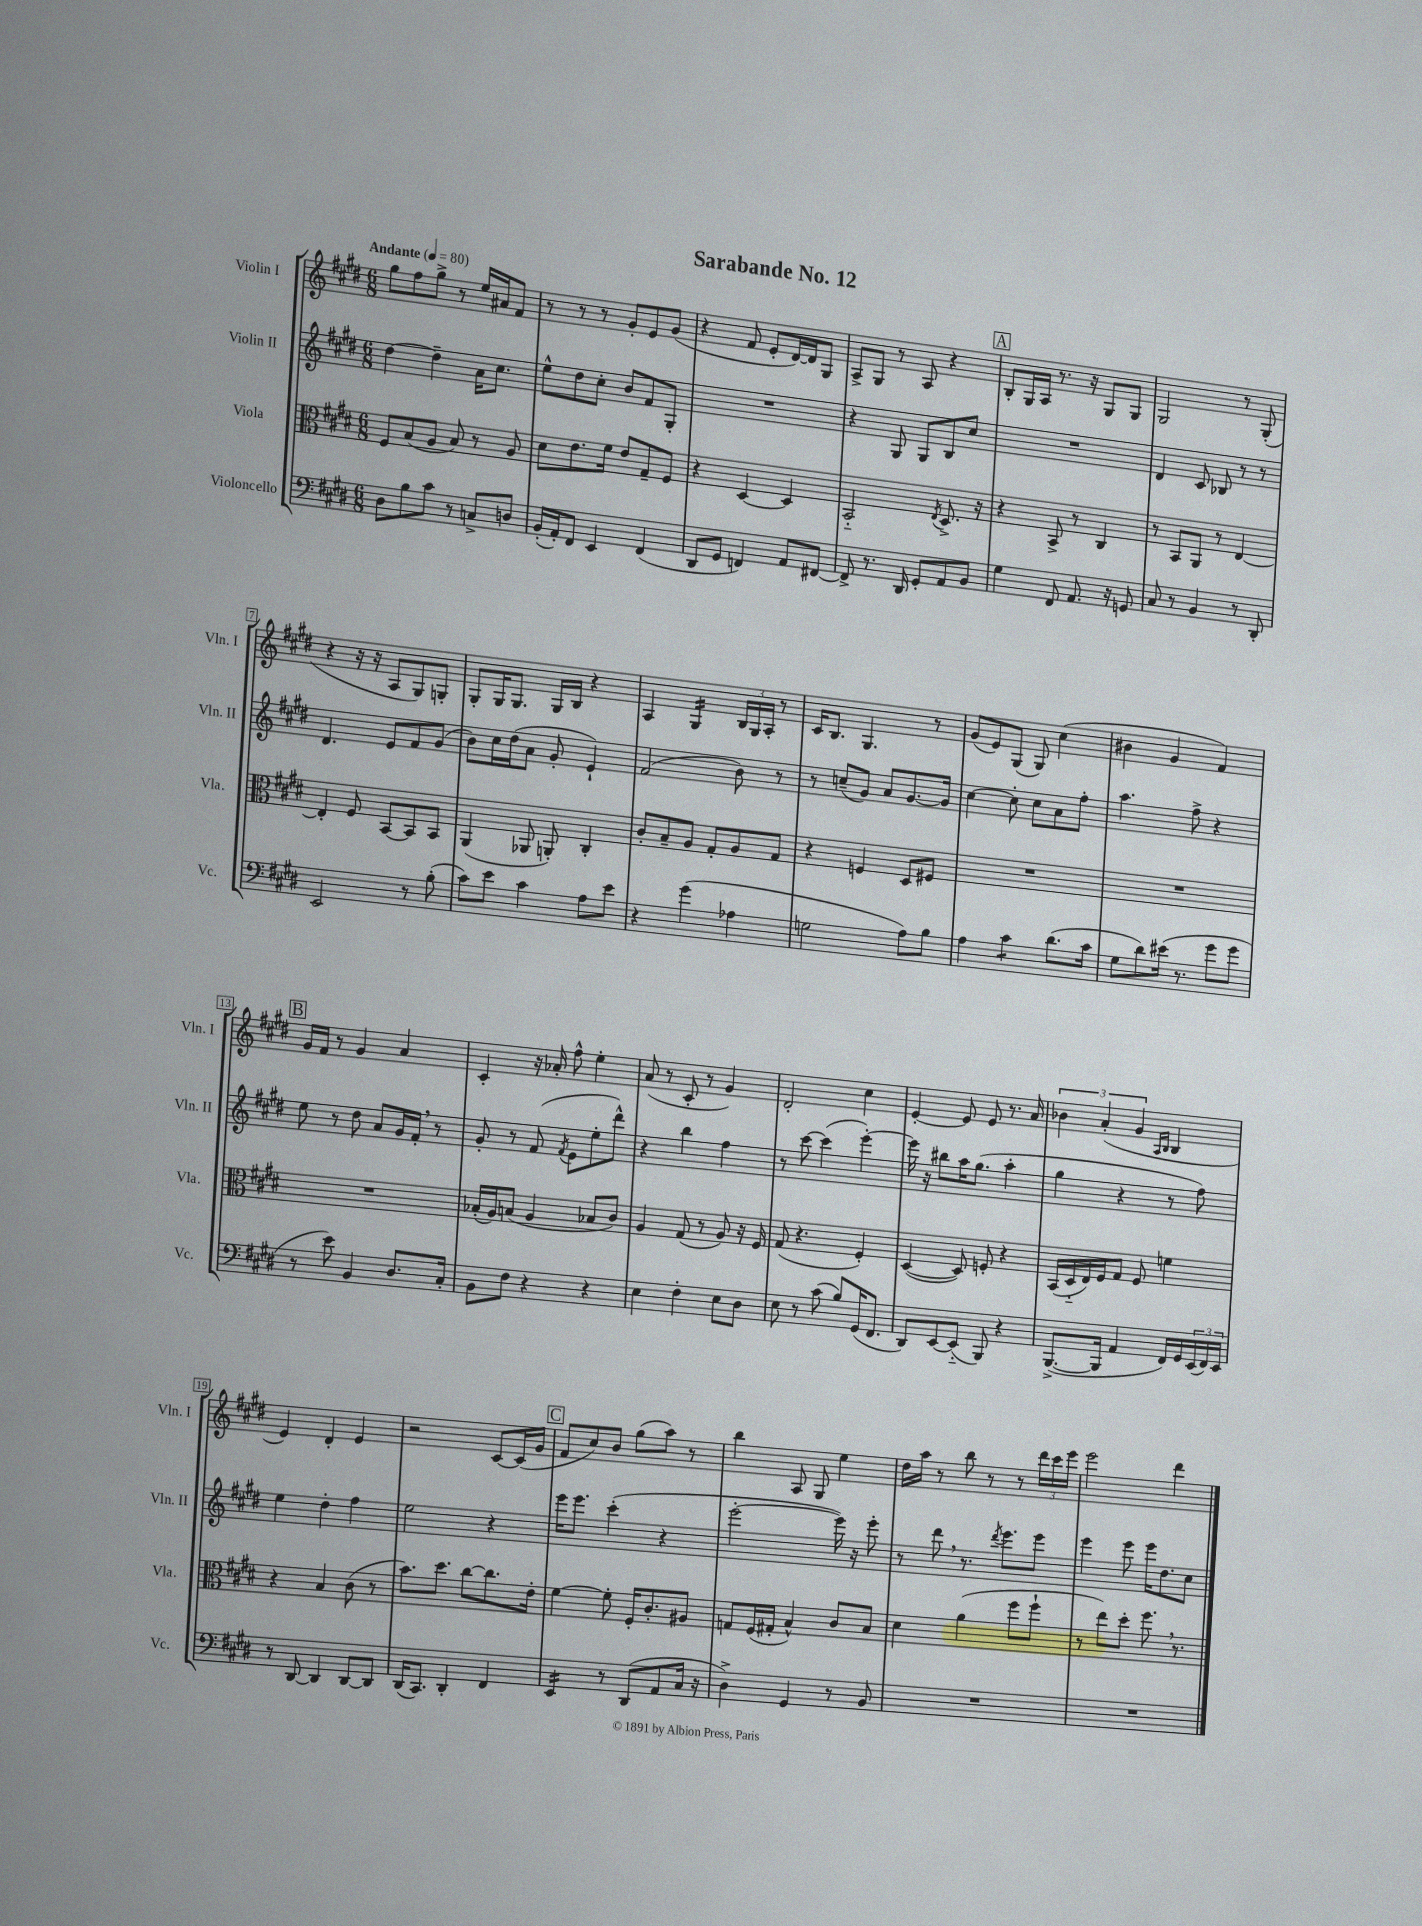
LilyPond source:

\header { title = "Sarabande No. 12" }
<<
\new StaffGroup <<
\new Staff = "s0" \with { instrumentName = "Violin I" shortInstrumentName = "Vln. I" } {
    \clef treble \key e \major \numericTimeSignature \time 6/8 \tempo "Andante" 4 = 80
    gis''8 fis''8 gis''8-> r8 e''16 ais'16 fis'8 |
    r8 r8 r8 gis'8-. e'8 gis'8( |
    r4 fis'8 e'8-. dis'16~) dis'16 gis8 |
    a8-> gis8 r8 a8 r4 |
    \mark \markup { \box "A" } b8-. gis16 a16 r8. r16 gis8 gis8 |
    gis2 r8 gis8-.( |
    r4 r16 r16 a8 gis8) g8-. |
    gis8-. gis16 gis8. gis16 b16 r4 |
    a4 gis4:16 \tuplet 3/2 { b16 gis16 a16-. } r8 |
    cis'16 b8. gis4. r8 |
    gis'8( e'8) gis8( gis8) cis''4( |
    bis'4 gis'4 fis'4) |
    \mark \markup { \box "B" } gis'16 fis'16 r8 gis'4 a'4 |
    cis'4-. r16 aes'16-. fis''8-^ e''4-. |
    a'8( r8 cis'8-. r8 gis'4) |
    dis'2-. cis''4 |
    e'4~-. e'8 e'8 r8. a'16 |
    \tuplet 3/2 { bes'4 a'4-.( gis'4 } \grace { a16 b16 } b4 |
    e'4) dis'4-. e'4 |
    r2 cis'8~ cis'16( gis'16 |
    \mark \markup { \box "C" } fis'8 cis''8) b'8 gis''8( a''8) r8 |
    b''4 a8 gis8 e''4 |
    dis''16 a''16 r8 b''8 r8 r8 \tuplet 3/2 { dis'''16 cis'''16 e'''16 } |
    e'''2 dis'''4 \bar "|." |
}
\new Staff = "s1" \with { instrumentName = "Violin II" shortInstrumentName = "Vln. II" } {
    \clef treble \key e \major \numericTimeSignature \time 6/8
    dis''4~ dis''4-- a'16 cis''8. |
    e''8-^ dis''8 cis''8-. b'8 fis'8 gis8-. |
    R2. |
    r4 gis8 gis8 b8 cis''8 |
    \mark \markup { \box "A" } R2. |
    dis'4 cis'8 bes8 r8 r8 |
    dis'4. e'8 fis'8 gis'8( |
    b'8) cis''16 dis''16( a'8 gis'8-. e'4-!) |
    fis'2( b'8) r8 |
    r8 c''8--( gis'8) a'8 gis'8.~ gis'16 |
    cis''4~ cis''8-. cis''8 a'8 fis''8-. |
    a''4. fis''8-> r4 |
    \mark \markup { \box "B" } e''8 r8 dis''8 a'8 gis'16 fis'16-. \breathe r8 |
    gis'8-. r8 fis'8( \acciaccatura { fis'8 } e'8 e''8-. dis'''8-^) |
    r4 b''4 fis''4 |
    r8 cis'''8~ cis'''4( e'''4~-.) |
    e'''16 r16 bis''8 a''16 gis''8.( a''4-. |
    gis''4 r4 r8 fis''8) |
    e''4 dis''4-. fis''4 |
    e''2 r4 |
    \mark \markup { \box "C" } e'''16 e'''8. cis'''4-.( r4 |
    e'''2~-. e'''16) r16 e'''8-. |
    r8 dis'''8 \breathe r8. \acciaccatura { dis'''8 } e'''8. e'''8 |
    e'''4 e'''8 e'''16 dis''8. cis''8 \bar "|." |
}
\new Staff = "s2" \with { instrumentName = "Viola" shortInstrumentName = "Vla." } {
    \clef alto \key e \major \numericTimeSignature \time 6/8
    fis8 b8( a8 b8) r8 a8 |
    dis'8 e'8. fis'16 e'8 gis8-- fis8 |
    r4 dis4~ dis4 |
    b,2-_ \acciaccatura { e8 } dis8.-> r16 |
    \mark \markup { \box "A" } r4 b,8-> r8 cis4 |
    r8 b,8 a,8 r8 e4~ |
    e4-. fis8 b,8~ b,8 b,8 |
    a,4( aes,8 a,8-.) cis4-. |
    cis'8-. b8-- a8 gis8-. a8 gis8 |
    r4 f4 dis8 fis8 |
    R2. |
    R2. |
    \mark \markup { \box "B" } R2. |
    bes16-.( a16) b8( a4 bes8 cis'8) |
    a4 gis8( r8 a8) r16 fis16 |
    gis8( r4. fis4-.) |
    dis4~( dis8) f8-. r4 |
    b,16( dis16-_ e16) fis16 gis8 fis8 f'4 |
    r4 b4 cis'8( r8 |
    b'8.) dis''8. cis''8~ cis''8. e'16-. |
    \mark \markup { \box "C" } fis'4~ fis'8-. fis16-. cis'8.-. ais8 |
    g8 fis16( gis16-. b4-^) cis'8 b8 |
    dis'4 a'4( fis''8 fis''8-! |
    r8 e''8) dis''8-. fis''8. \breathe r8. \bar "|." |
}
\new Staff = "s3" \with { instrumentName = "Violoncello" shortInstrumentName = "Vc." } {
    \clef bass \key e \major \numericTimeSignature \time 6/8
    dis8 b8 cis'8 r8 c8-> d8 |
    b,16-.( a,16-.) fis,8 e,4 fis,4( |
    dis,8 gis,8 f,4) a,8 fis,8~ |
    fis,8-> r8. dis,16 gis,8-. a,8 b,8 |
    \mark \markup { \box "A" } gis4 fis,8 a,8. r16 g,8 |
    cis8 r8 b,4 r8 dis,8-. |
    e,2 r8 b8-.( |
    cis'8) e'8 cis'4 a8 e'8 |
    r4 gis'4( aes4 |
    g2 a8) b8 |
    a4 cis'4:8 dis'8.( cis'16 |
    gis8 dis'8) eis'16( r8. gis'8 gis'8 |
    \mark \markup { \box "B" } r8 e'8) b,4 dis8. cis16-. |
    b,8 fis8 r4 r4 |
    e4 fis4-. e8 dis8 |
    e8 r8 cis'8( b8) gis,16( fis,8. |
    dis,8) e,8~ e,8-_( b,,8) r4 |
    b,,8.~->( b,,16 a,4 fis,16) gis,16 \tuplet 3/2 { e,16( fis,16) e,16 } |
    r8 dis,8~ dis,4 dis,8~ dis,8 |
    dis,16( cis,8.) dis,4-. fis,4 |
    \mark \markup { \box "C" } e,4:16 r8 dis,8( a,8 cis16 r16 |
    dis4->) gis,4 r8 b,8 |
    R2. |
    R2. \bar "|." |
}
>>
>>
\layout { \context { \Score \override BarNumber.stencil = #(make-stencil-boxer 0.1 0.3 ly:text-interface::print) } }
